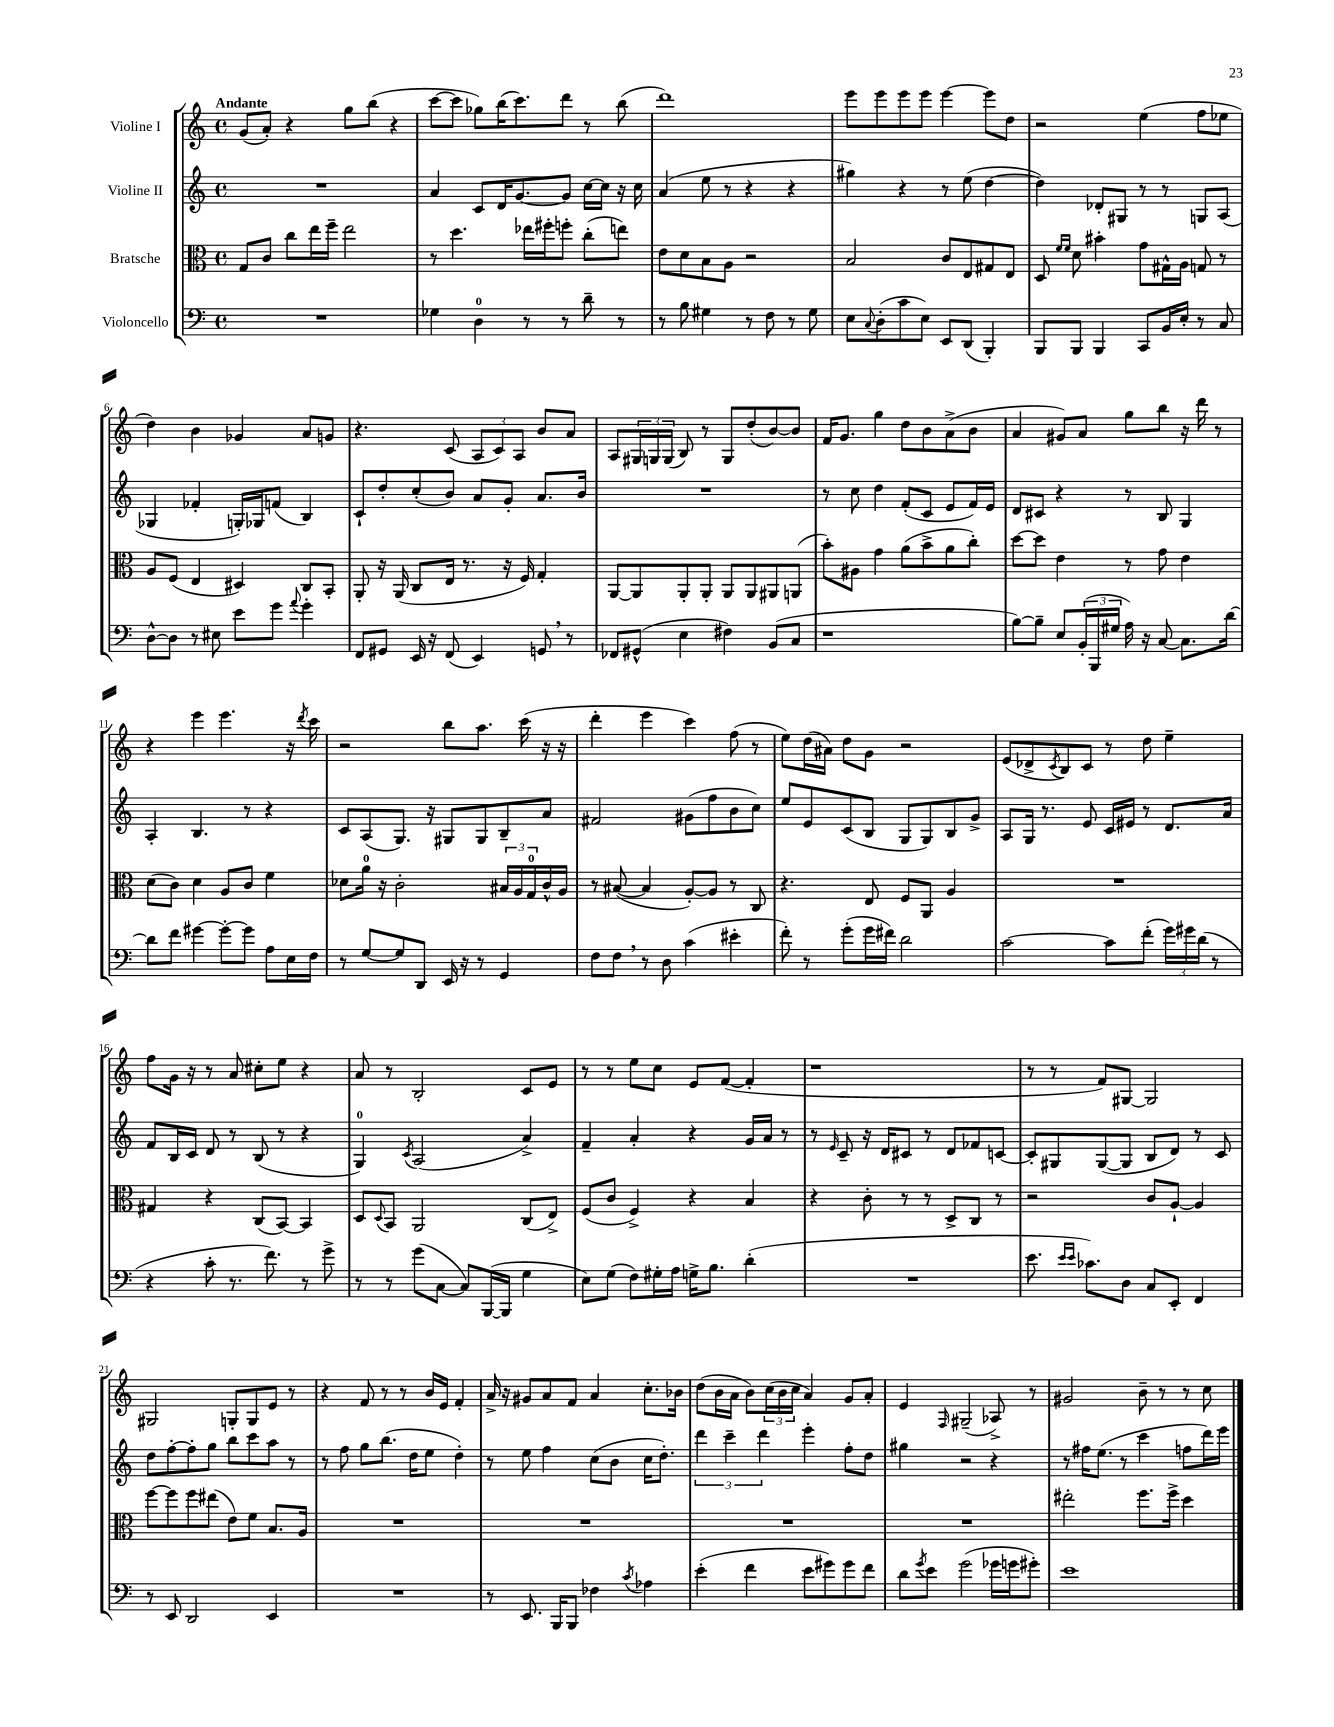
<<
\new StaffGroup <<
\new Staff = "s0" \with { instrumentName = "Violine I" } {
    \clef treble \key c \major \defaultTimeSignature \time 4/4 \tempo "Andante"
    g'8( a'8-.) r4 g''8 b''8( r4 |
    c'''8~ c'''8 ges''8) b''16( c'''8.) d'''8 r8 b''8( |
    d'''1) |
    e'''8 e'''8 e'''8 e'''8 e'''4~ e'''8 d''8 |
    r2 e''4( f''8 ees''8 |
    d''4) b'4 ges'4 a'8 g'8 |
    r4. c'8( \tuplet 3/2 { a8 c'8) a8 } b'8 a'8 |
    a8 \tuplet 3/2 { gis16 g16 g16( } b8) r8 g8 d''8-.( b'8~) b'8 |
    f'16 g'8. g''4 d''8 b'8 a'8->( b'8 |
    a'4 gis'8) a'8 g''8 b''8 r16 d'''16 r8 |
    r4 e'''4 e'''4. r16 \acciaccatura { d'''8 } c'''16 |
    r2 b''8 a''8. c'''16( r16 r16 |
    d'''4-. e'''4 c'''4) f''8( r8 |
    e''8) d''16( ais'16) d''8 g'8 r2 |
    e'8( des'8-> \acciaccatura { c'8 } b8) c'8 r8 d''8 e''4-- |
    f''8 g'16 r16 r8 a'8 cis''8-. e''8 r4 |
    a'8 r8 b2-. c'8 e'8 |
    r8 r8 e''8 c''8 e'8 f'8~( f'4-. |
    r1 |
    r8 r8 f'8) gis8~ gis2 |
    gis2 g8-. g8 e'8 r8 |
    r4 f'8 r8 r8 b'16 e'16 f'4-. |
    a'16-> r16 gis'8 a'8 f'8 a'4 c''8.-. bes'16 |
    d''8( b'16 a'16 b'8) \tuplet 3/2 { c''16( b'16 c''16 } a'4) g'8 a'8-. |
    e'4 \grace { f16 } gis2--( aes8->) r8 |
    gis'2 b'8-- r8 r8 c''8 \bar "|." |
}
\new Staff = "s1" \with { instrumentName = "Violine II" } {
    \clef treble \key c \major \defaultTimeSignature \time 4/4
    R1 |
    a'4 c'8 d'16 g'8.~ g'8 c''16~ c''16 r16 c''16 |
    a'4( e''8 r8 r4 r4 |
    gis''4) r4 r8 e''8( d''4~ |
    d''4) des'8-. gis8 r8 r8 g8 a8( |
    ges4 fes'4-. g16-.) ges16 f'8( b4) |
    c'8-! d''8-. c''8-.( b'8) a'8 g'8-. a'8. b'16 |
    R1 |
    r8 c''8 d''4 f'8-.( c'8 e'8 f'16) e'16 |
    d'8 cis'8 r4 r8 b8 g4 |
    a4-. b4. r8 r4 |
    c'8 a8( g8.) r16 gis8 gis8 b8-- a'8 |
    fis'2 gis'8( f''8 b'8 c''8) |
    e''8 e'8 c'8( b8 g8 g8) b8 g'8-> |
    a8 g16 r8. e'8 c'16 eis'16 r8 d'8. a'16 |
    f'8 b16 c'16 d'8 r8 b8( r8 r4 |
    g4-0) \acciaccatura { c'8 } a2( a'4->) |
    f'4-- a'4-. r4 g'16 a'16 r8 |
    r8 \grace { e'16 } c'8-- r16 d'16 cis'8 r8 d'8 fes'8 c'8~ |
    c'8-. gis8 gis8~( gis8 b8 d'8) r8 c'8 |
    d''8 f''8~-. f''8-. g''8 b''8 c'''8 a''8 r8 |
    r8 f''8 g''8 b''8.( d''16 e''8 d''4-.) |
    r8 e''8 f''4 c''8( b'8 c''16 d''8.-.) |
    \tuplet 3/2 { d'''4 c'''4-- d'''4 } e'''4-. f''8-. d''8 |
    gis''4 r2 r4 |
    r8 fis''16 e''8.( r8 c'''4 f''8 d'''16) e'''16 \bar "|." |
}
\new Staff = "s2" \with { instrumentName = "Bratsche" } {
    \clef alto \key c \major \defaultTimeSignature \time 4/4
    g8 c'8 c''8 e''16 f''16-- e''2 |
    r8 d''4. ees''16 fis''16-. f''8-. c''8-.( e''8) |
    e'8 d'8 b8 a8 r2 |
    b2 c'8 e8 gis8 e8 |
    d8 \grace { f'16 f'16 } d'8 bis'4-. g'8 gis16-^ a16 g8 r8 |
    a8 f8( e4 dis4) c8 b,8-. |
    a,8-. r16 a,16( c8 e16 r8. r16 f16) g4-. |
    a,8~ a,8 a,8-. a,8-. a,8 a,8 ais,8 a,8( |
    b'8-.) ais8 g'4 a'8( b'8-> a'8 c''8-.) |
    d''8~ d''8 e'4 r8 g'8 e'4 |
    d'8( c'8) d'4 a8 c'8 f'4 |
    des'8 a'16-0 r16 c'2-. \tuplet 3/2 { bis16 a16 g16-0 } c'16-^ a16 |
    r8 bis8~( bis4 a8~-.) a8 r8 c8 |
    r4. e8 f8 a,8 a4 |
    R1 |
    gis4 r4 c8( b,8~) b,4 |
    d8 \appoggiatura { d8 } b,8 a,2 c8( e8->) |
    f8( c'8 f4->) r4 b4 |
    r4 c'8-. r8 r8 d8-> c8 r8 |
    r2 c'8 a8~-! a4 |
    f''8~ f''8 f''8 eis''8( e'8) f'8 b8. a16 |
    R1 |
    R1 |
    R1 |
    R1 |
    eis''2-. f''8. f''16-> d''4 \bar "|." |
}
\new Staff = "s3" \with { instrumentName = "Violoncello" } {
    \clef bass \key c \major \defaultTimeSignature \time 4/4
    R1 |
    ges4 d4-0 r8 r8 d'8-- r8 |
    r8 b8 gis4 r8 f8 r8 gis8 |
    e8 \appoggiatura { c8 } d8-.( c'8 e8) e,8 d,8( b,,4-.) |
    b,,8 b,,8 b,,4 c,8 b,16 e16-. r8 c8 |
    d8~-^ d8 r8 eis8 e'8 g'8 \appoggiatura { a'8 } g'4-. |
    f,8 gis,8 e,16 r16 f,8( e,4) g,8 \breathe r8 |
    fes,8 gis,8-^( e4 fis4) b,8( c8 |
    r1 |
    b8~) b8-- e8 \tuplet 3/2 { b,16-.( b,,16 gis16 } a16) r16 c8~ c8. d'16~ |
    d'8 f'8 gis'4~ gis'8~-. gis'8 a8 e16 f16 |
    r8 g8~ g8 d,8 e,16 r16 r8 g,4 |
    f8 f8 \breathe r8 d8 c'4( eis'4-. |
    f'8-.) r8 g'8-.( g'16 fis'16) d'2 |
    c'2~ c'8 f'8-.( \tuplet 3/2 { g'16) gis'16 d'16( } r8 |
    r4 c'8-. r8. f'8.) r8 g'8-> |
    r8 r8 g'8( c8~ c8) b,,16~( b,,16 g4 |
    e8) g8( f8) gis16-. a16 g16-> b8. d'4-.( |
    R1 |
    e'8. \grace { e'16 e'16 } ces'8.) d8 c8 e,8-. f,4 |
    r8 e,8 d,2 e,4 |
    R1 |
    r8 e,8. b,,16 b,,8 fes4 \acciaccatura { c'8 } aes4 |
    e'4-.( f'4 e'8 gis'8) gis'8 f'8 |
    d'8 \acciaccatura { g'8 } e'8 g'2( ges'16 g'16 gis'8-.) |
    e'1 \bar "|." |
}
>>
>>
